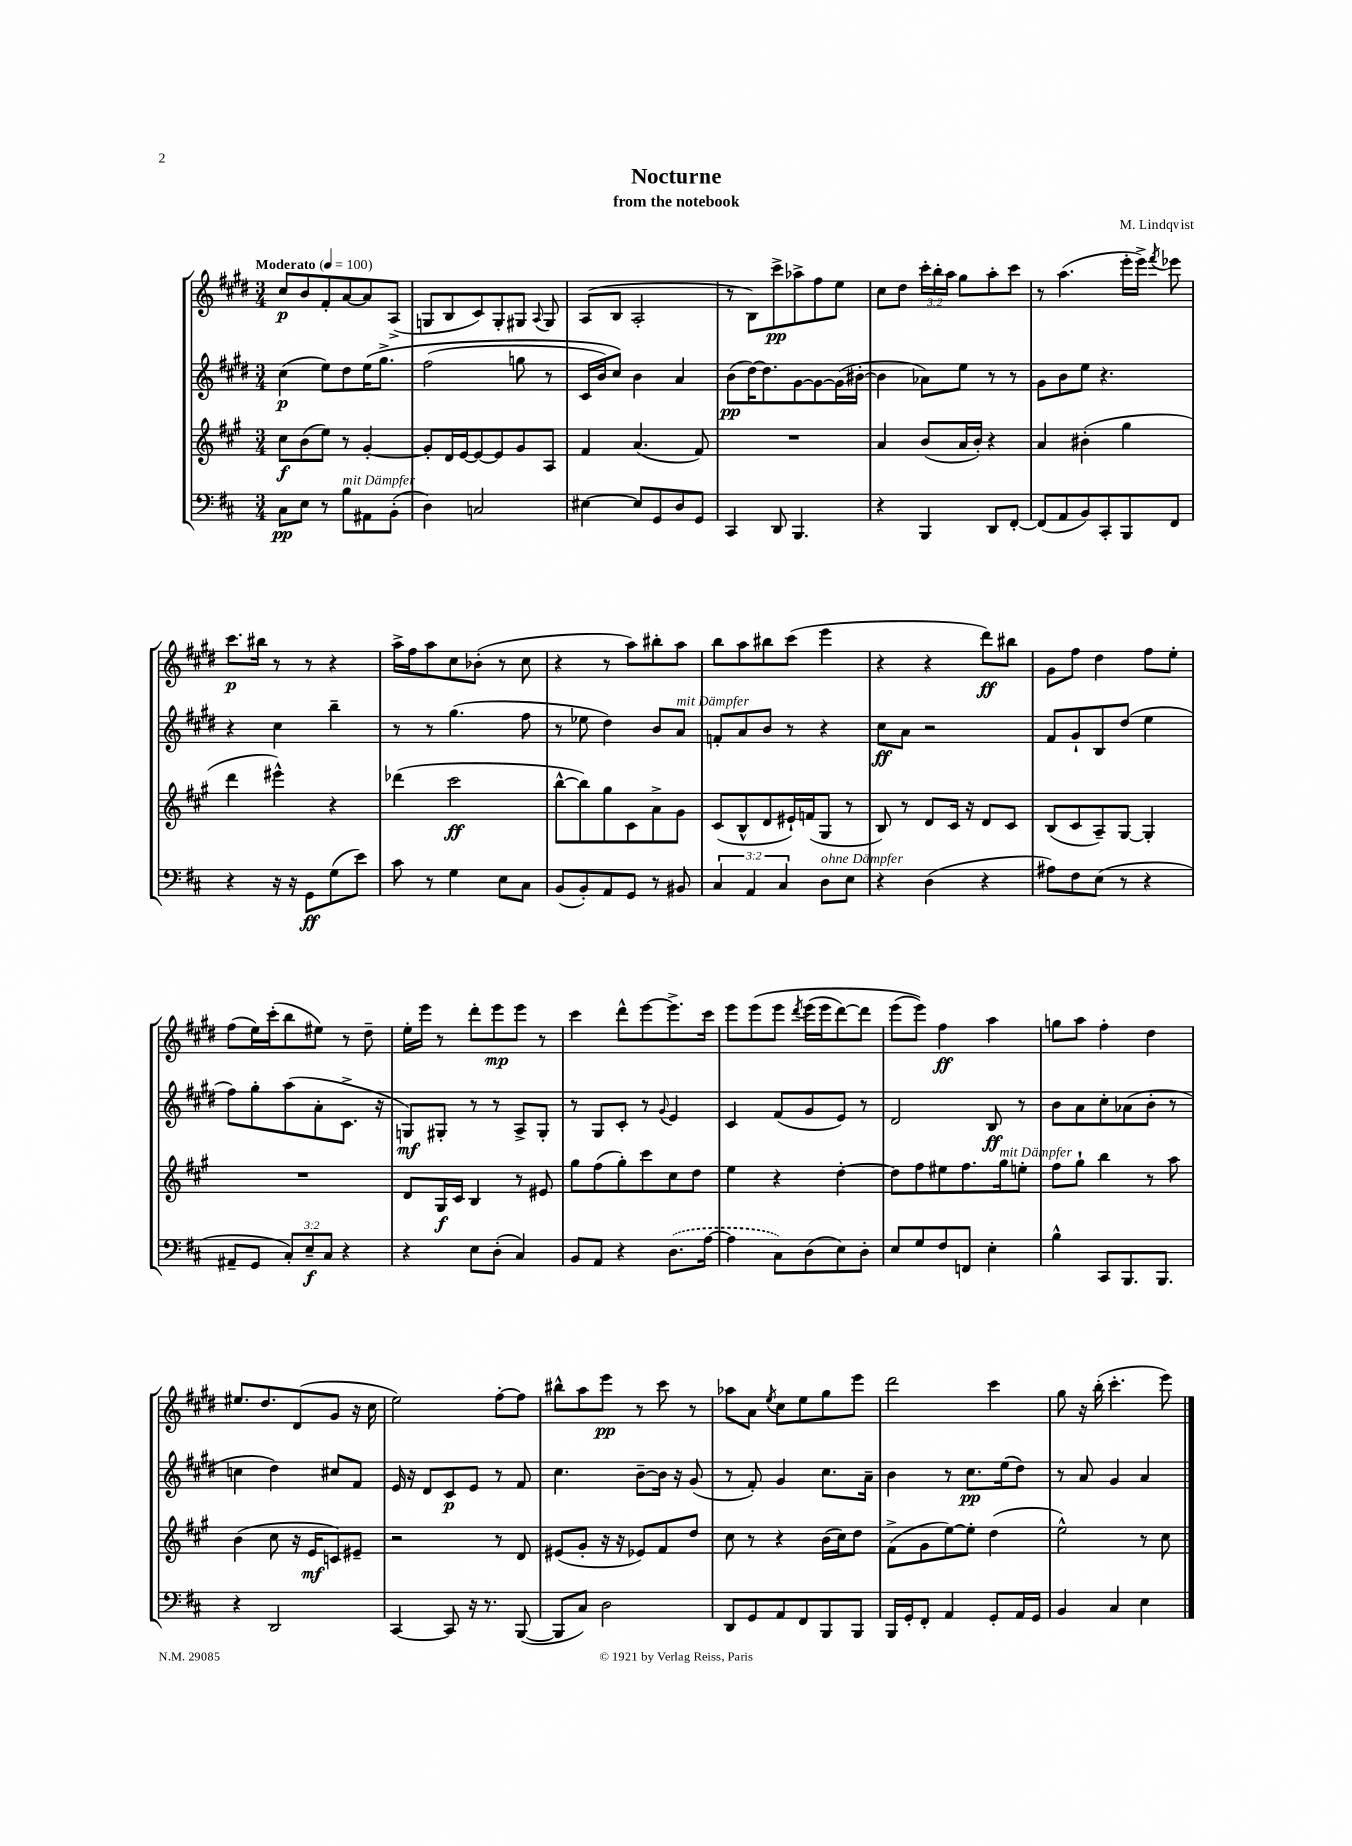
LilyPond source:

\header { title = "Nocturne" composer = "M. Lindqvist" subtitle = "from the notebook" }
<<
\new StaffGroup <<
\new Staff = "s0" {
    \clef treble \key e \major \numericTimeSignature \time 3/4 \override Staff.TupletNumber.text = #tuplet-number::calc-fraction-text \tempo "Moderato" 4 = 100
    \autoBeamOff cis''8[\p b'8 fis'8-. a'8~ a'8 a8]->( |
    g8[ b8 cis'8) g8-. gis8] \appoggiatura { a8 } gis8 |
    a8[( b8] a2-. |
    r8 b8[) cis'''8->\pp aes''8-> fis''8 e''8] |
    cis''8[ dis''8] \tuplet 3/2 { cis'''16[-. b''16-. a''16] } gis''8[ a''8-. cis'''8] |
    r8 a''4.( e'''16[-. e'''16]->) \acciaccatura { fis'''8 } ees'''8 |
    cis'''8.[\p bis''16] r8 r8 r4 |
    a''16[-> fis''16 a''8 cis''8 bes'8]-.( r8 cis''8 |
    r4 r8 a''8[) bis''8-. a''8] |
    b''8[ a''8 bis''8 cis'''8]( e'''4 |
    r4 r4 dis'''8[\ff) bis''8] |
    gis'8[ fis''8] dis''4 fis''8[ e''8]-. |
    fis''8[( e''16) cis'''16-.( b''8 eis''8]) r8 dis''8-- |
    e''16[-. e'''16] r8 dis'''8[-. e'''8\mp e'''8] r8 |
    cis'''4 dis'''8[-^ e'''8~ e'''8.-> cis'''16] |
    e'''8[ e'''8\( e'''8] \acciaccatura { dis'''8 } e'''16[( e'''16 dis'''8~) dis'''8] |
    e'''8[( e'''8])\) fis''4\ff a''4 |
    g''8[ a''8] fis''4-. dis''4 |
    eis''8.[ dis''8. dis'8( gis'8] r16 cis''16 |
    e''2) fis''8[~-. fis''8] |
    bis''8[-^ a''8 e'''8]\pp r8 cis'''8 r8 |
    aes''8[ a'8] \acciaccatura { e''8 } cis''8[ e''8 gis''8 e'''8] |
    dis'''2 cis'''4 |
    gis''8 r16 b''16-.( cis'''4.-. e'''8) \bar "|." |
}
\new Staff = "s1" {
    \clef treble \key e \major \numericTimeSignature \time 3/4
    \autoBeamOff cis''4\p( e''8[) dis''8 e''16\( gis''8.]-> |
    fis''2( g''8 r8 |
    cis'16[ b'16) cis''8]\) b'4 a'4 |
    b'8[\pp( dis''16~) dis''8. gis'8~ gis'8~ gis'16( bis'16]~-. |
    bis'4 aes'8[) e''8] r8 r8 |
    gis'8[ b'8 e''8] r4. |
    r4 cis''4 b''4-- |
    r8 r8 gis''4.( fis''8 |
    r8 ees''8 dis''4) b'8[ a'8]^\markup { \italic "mit Dämpfer" } |
    f'8[-. a'8 b'8] r8 r4 |
    cis''8[\ff a'8] r2 |
    fis'8[ gis'8-! b8 dis''8]( e''4 |
    fis''8[) gis''8-. a''8( a'8-. cis'8.]-> r16 |
    g8[\mf) gis8]-. r8 r8 a8[-> gis8]-. |
    r8 gis8[ cis'8]-. r8 \appoggiatura { gis'8 } e'4 |
    cis'4 fis'8[( gis'8 e'8]) r8 |
    dis'2 b8\ff r8 |
    b'8[ a'8 cis''8-. aes'8( b'8]-. r8 |
    c''4 dis''4) cis''8[ fis'8] |
    e'16 r16 dis'8[ cis'8\p e'8] r8 fis'8 |
    cis''4. b'8[~-- b'16] r16 gis'8( |
    r8 fis'8-.) gis'4 cis''8.[ a'16]-- |
    b'4 r8 cis''8.[\pp e''16( dis''8]) |
    r8 a'8 gis'4 a'4 \bar "|." |
}
\new Staff = "s2" {
    \clef treble \key a \major \numericTimeSignature \time 3/4
    \autoBeamOff cis''8[\f b'8( e''8]) r8 gis'4~-. |
    gis'8[-. d'16 e'16~ e'8~ e'8 gis'8 a8] |
    fis'4 a'4.( fis'8) |
    R2. |
    a'4 b'8[( a'16 b'16]-.) r4 |
    a'4 bis'4-.( gis''4 |
    d'''4 eis'''4-^) r4 |
    des'''4( cis'''2\ff |
    b''8[~-^ b''8) gis''8 cis'8 a'8-> gis'8] |
    cis'8[( b8-^ d'8 eis'16-!) f'16( gis8] r8 |
    b8) r8 d'8[ cis'16] r16 d'8[ cis'8] |
    b8[( cis'8 a8--) gis8]~ gis4-. |
    R2. |
    d'8[ gis16\f cis'16] b4 r8 eis'8 |
    gis''8[ fis''8( gis''8-.) cis'''8 cis''8 d''8] |
    e''4 r4 d''4~-. |
    d''8[ fis''8 eis''8 fis''8. gis''16^\markup { \italic "mit Dämpfer" } e''8]-. |
    fis''8[ gis''8]-! b''4 r8 a''8 |
    b'4( cis''8 r16 e'16[\mf c'8) eis'8]-- |
    r2 r8 d'8 |
    eis'8[( gis'8]-. r16 r16 ees'8[) fis'8 d''8] |
    cis''8 r8 r4 b'16[( cis''16) d''8] |
    fis'8[->( gis'8 e''8~) e''8]-. d''4( |
    e''2-^) r8 cis''8 \bar "|." |
}
\new Staff = "s3" {
    \clef bass \key d \major \numericTimeSignature \time 3/4 \override Staff.TupletNumber.text = #tuplet-number::calc-fraction-text
    \autoBeamOff cis8[\pp e8] r8 b8[^\markup { \italic "mit Dämpfer" } ais,8 b,8]-.( |
    d4) c2 |
    eis4~ eis8[ g,8 d8 g,8] |
    cis,4 d,8 b,,4. |
    r4 b,,4 d,8[ fis,8]~-. |
    fis,8[( a,8 b,8) cis,8-. b,,8 fis,8] |
    r4 r16 r16 g,8[\ff g8( e'8]) |
    cis'8 r8 g4 e8[ cis8] |
    b,8[( b,8-.) a,8 g,8] r8 bis,8 |
    \tuplet 3/2 { cis4 a,4 cis4 } d8[^\markup { \italic "ohne Dämpfer" } e8] |
    r4 d4( r4 |
    ais8[) fis8 e8]( r8 r4 |
    ais,8[-- g,8] \tuplet 3/2 { cis8[-.) e8--\f cis8] } r4 |
    r4 e8[ d8]-.( cis4) |
    b,8[ a,8] r4 \once \slurDashed d8.[( a16]~ |
    a4 cis8[) d8( e8) d8]-. |
    e8[ g8 fis8 f,8] e4-. |
    b4-^ cis,8[ b,,8. b,,8.] |
    r4 d,2 |
    cis,4~ cis,8 r16 r8. b,,8~( |
    b,,8[ cis8]) d2 |
    d,8[ g,8 a,8 fis,8 b,,8 b,,8] |
    b,,16[ g,16-. fis,8]-. a,4 g,8[-. a,16 g,16] |
    b,4 cis4 e4 \bar "|." |
}
>>
>>
\layout { \context { \Score \remove "Bar_number_engraver" } }
